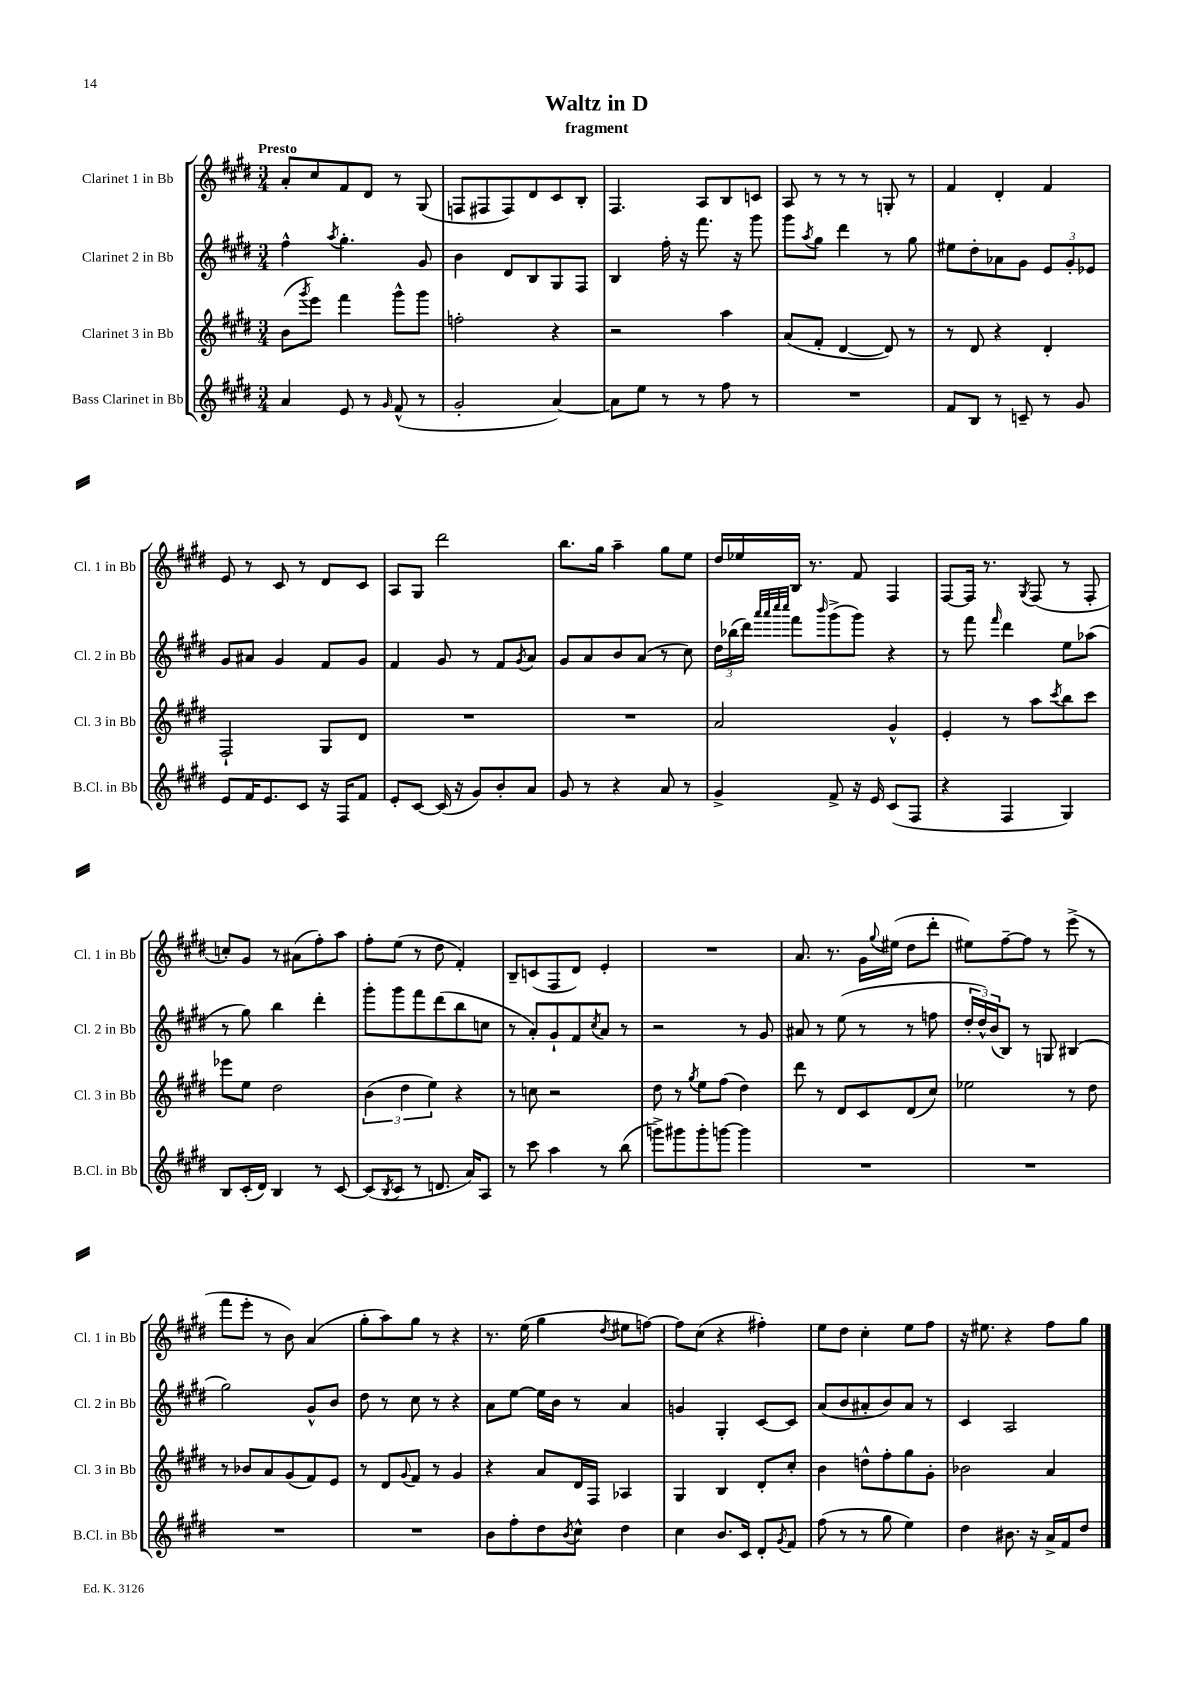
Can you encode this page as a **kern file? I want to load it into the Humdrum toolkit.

**kern	**kern	**kern	**kern
*part4	*part3	*part2	*part1
*staff4	*staff3	*staff2	*staff1
*I"Bass Clarinet in Bb	*I"Clarinet 3 in Bb	*I"Clarinet 2 in Bb	*I"Clarinet 1 in Bb
*I'B.Cl. in Bb	*I'Cl. 3 in Bb	*I'Cl. 2 in Bb	*I'Cl. 1 in Bb
*clefG2	*clefG2	*clefG2	*clefG2
*k[f#c#g#d#]	*k[f#c#g#d#]	*k[f#c#g#d#]	*k[f#c#g#d#]
*M3/4	*M3/4	*M3/4	*M3/4
=1	=1	=1	=1
!	!	!	!LO:TX:a:B:t=Presto
4a/	(8b\L	4ff#^^\	8a'/L
.	8qggg#/	.	.
.	8eee\J)	.	8cc#/
.	.	8qaa/	.
8e/	4fff#\	4.gg#'\	8f#/
8r	.	.	8d#/J
16qqg#/	.	.	.
(8f#^^/	8ggg#^^\L	.	8r
8r	8ggg#\J	8g#/	(8G#/
=2	=2	=2	=2
2g#'/	2ffn'\	4b\	8Fn/L
.	.	.	8F#X/
.	.	8d#/L	8F#/)
.	.	8B/	8d#/
[4a/)	4r	8G#/	8c#/
.	.	8F#/J	8B'/J
=3	=3	=3	=3
8a\L]	2r	4B/	4.F#/
8ee\J	.	.	.
8r	.	16ff#'\	.
.	.	16r	.
8r	.	8.fff#\	8A/L
8ff#\	4aa\	.	8B/
.	.	16r	.
8r	.	8ggg#\	8cn/J
=4	=4	=4	=4
2.r	(8a/L	8ggg#\L	8A/
.	.	8qaa/	.
.	8f#'/J	8gg#\J	8r
.	[4d#/	4ddd#\	8r
.	.	.	8r
.	8d#/])	8r	8Gn'/
.	8r	8gg#\	8r
=5	=5	=5	=5
8f#/L	8r	8ee#X\L	4f#/
8B/J	8d#/	8dd#'\	.
8r	4r	8a-X\	4d#'/
8cn~/	.	8g#\J	.
8r	4d#'/	12e/L	4f#/
.	.	12g#'/	.
8g#/	.	.	.
.	.	12e-X/J	.
!!LO:LB:g=z
=6	=6	=6	=6
8e/L	2F#`/	8g#/L	8e/
16f#/K	.	8a#X/J	8r
8.e/	.	.	.
.	.	4g#/	8c#/
8c#/J	.	.	8r
16r	8G#/L	8f#/L	8d#/L
16F#/KL	.	.	.
8f#/J	8d#/J	8g#/J	8c#/J
=7	=7	=7	=7
8e'/L	2.r	4f#/	8A/L
[8c#/J	.	.	8G#/J
(16c#/]	.	8g#/	2ddd#\
16r	.	.	.
8g#/L)	.	8r	.
8b'/	.	8f#/L	.
.	.	8qg#/	.
8a/J	.	8a/J	.
=8	=8	=8	=8
8g#/	2.r	8g#/L	8.bb\L
8r	.	8a/	.
.	.	.	16gg#\Jk
4r	.	8b/	4aa~\
.	.	(8a/J	.
8a/	.	8r	8gg#\L
8r	.	8cc#\)	8ee\J
=9	=9	=9	=9
4g#^/	2a/	24dd#\LL	16dd#/LL
.	.	(24bb-X\	.
.	.	.	16ee-X/
.	.	24ddd#\JJ)	.
.	.	32qqaaa/LLL	.
.	.	32qqaaa/	.
.	.	32qqcccc#/	.
.	.	32qqcccc#/JJJ	.
.	.	8fff#\L	16B/JJ
.	.	.	8.r
.	.	16qqbbb/	.
8f#^/	.	(8ggg#^\	.
16r	.	8ggg#\J)	8f#/
16e/	.	.	.
(8c#/L	4g#^^/	4r	4F#/
8F#/J	.	.	.
=10	=10	=10	=10
4r	4e'/	8r	[8F#/L
.	.	8fff#\	16F#/Jk]
.	.	.	8.r
.	.	16qqfff#/	.
4F#/	8r	4ddd#\	.
.	.	.	8qG#/
.	8aa\L	.	(8F#/
.	8qccc#/	.	.
4G#/)	8bb\	8ee\L	8r
.	8ccc#\J	(8aa-X\J	8F#'/
!!LO:LB:g=z
=11	=11	=11	=11
8B/L	8eee-X\L	8r	8ccn'/L)
(16c#'/L	8ee\J	8gg#\)	8g#/J
16d#/JJ)	.	.	.
4B/	2dd#\	4bb\	8r
.	.	.	(8a#X\L
8r	.	4ddd#'\	8ff#'\)
[8c#/	.	.	8aa\J
=12	=12	=12	=12
(8c#/L]	(6b\	8ggg#'\L	8ff#'\L
8qB/	.	.	.
8c#/J	.	8ggg#\	(8ee\J
.	6dd#\	.	.
8r	.	8fff#\	8r
.	6ee\)	.	.
8.dn/	.	(8ddd#\	8dd#\
.	4r	8bb\	4f#'/)
16a/KL)	.	.	.
8A/J	.	8ccn\J	.
=13	=13	=13	=13
8r	8r	8r	8B~/L
8ccc#\	8ccn\	8a'/L)	(8cn/
4aa\	2r	8g#`/	8F#/
.	.	8f#/	8d#/J)
.	.	8qcc#/	.
8r	.	8a/J	4e'/
(8bb\	.	8r	.
=14	=14	=14	=14
8gggn^\L)	8dd#\	2r	2.r
8ggg#X\	8r	.	.
.	8qgg#/	.	.
8ggg#'\	8ee\L	.	.
[8gggn\J	(8ff#\J	.	.
4ggg\]	4dd#\)	8r	.
.	.	8g#/	.
=15	=15	=15	=15
2.r	8ddd#\	8a#X/	8.a/
.	8r	8r	.
.	.	.	8.r
.	8d#/L	(8ee\	.
.	8c#/	8r	16g#\LL
.	.	.	8qqgg#/
.	.	.	(16ee#X\JJ
.	(8d#/	8r	8dd#\L
.	8cc#/J)	8ffn\	8ddd#'\J
=16	=16	=16	=16
2.r	2ee-X\	24dd#'/LL	8ee#X\L)
.	.	24dd#^^/)	.
.	.	(24b/J	.
.	.	8B/J)	[8ff#~\
.	.	8r	8ff#\J]
.	.	8Gn/	8r
.	8r	(4B#X/	(8eee^\
.	8dd#\	.	8r
!!LO:LB:g=z
=17	=17	=17	=17
2.r	8r	2gg#\)	8fff#\L
.	8b-X/L	.	8eee'\J
.	8a/	.	8r
.	(8g#/	.	8b\)
.	8f#/)	8g#^^/L	(4a/
.	8e/J	8b/J	.
=18	=18	=18	=18
2.r	8r	8dd#\	8gg#'\L
.	8d#/L	8r	8aa\)
.	8qqg#/	.	.
.	8f#/J	8cc#\	8gg#\J
.	8r	8r	8r
.	4g#/	4r	4r
=19	=19	=19	=19
8b\L	4r	8a\L	8.r
8ff#'\	.	[8ee\J	.
.	.	.	(16ee\
8dd#\	8a/L	16ee\LL]	4gg#\
.	.	16b\JJ	.
8qb/	.	.	.
8cc#^^\J	16d#/L	8r	.
.	16F#/JJ	.	.
.	.	.	8qdd#/
4dd#\	4A-X/	4a/	8ee#X\L
.	.	.	[8ffn\J)
=20	=20	=20	=20
4cc#\	4G#/	4gn/	8ff\L]
.	.	.	(8cc#\J
8.b/L	4B/	4G#'/	4r
16c#/Jk	.	.	.
8d#'/L	8d#'/L	[8c#/L	4ff#X'\)
8qg#/	.	.	.
8f#/J	8cc#'/J	8c#/J]	.
=21	=21	=21	=21
(8ff#\	4b\	(8a/L	8ee\L
8r	.	8b/	8dd#\J
8r	8ddn^^\L	8a#X'/	4cc#'\
8gg#\	8ff#'\	8b/)	.
4ee\)	8gg#\	8a#/J	8ee\L
.	8g#'\J	8r	8ff#\J
=22	=22	=22	=22
4dd#\	2b-X\	4c#/	16r
.	.	.	8.ee#X\
8.b#X\	.	2A/	4r
16r	.	.	.
16a^/LL	4a/	.	8ff#\L
16f#/J	.	.	.
8dd#/J	.	.	8gg#\J
==	==	==	==
*-	*-	*-	*-
